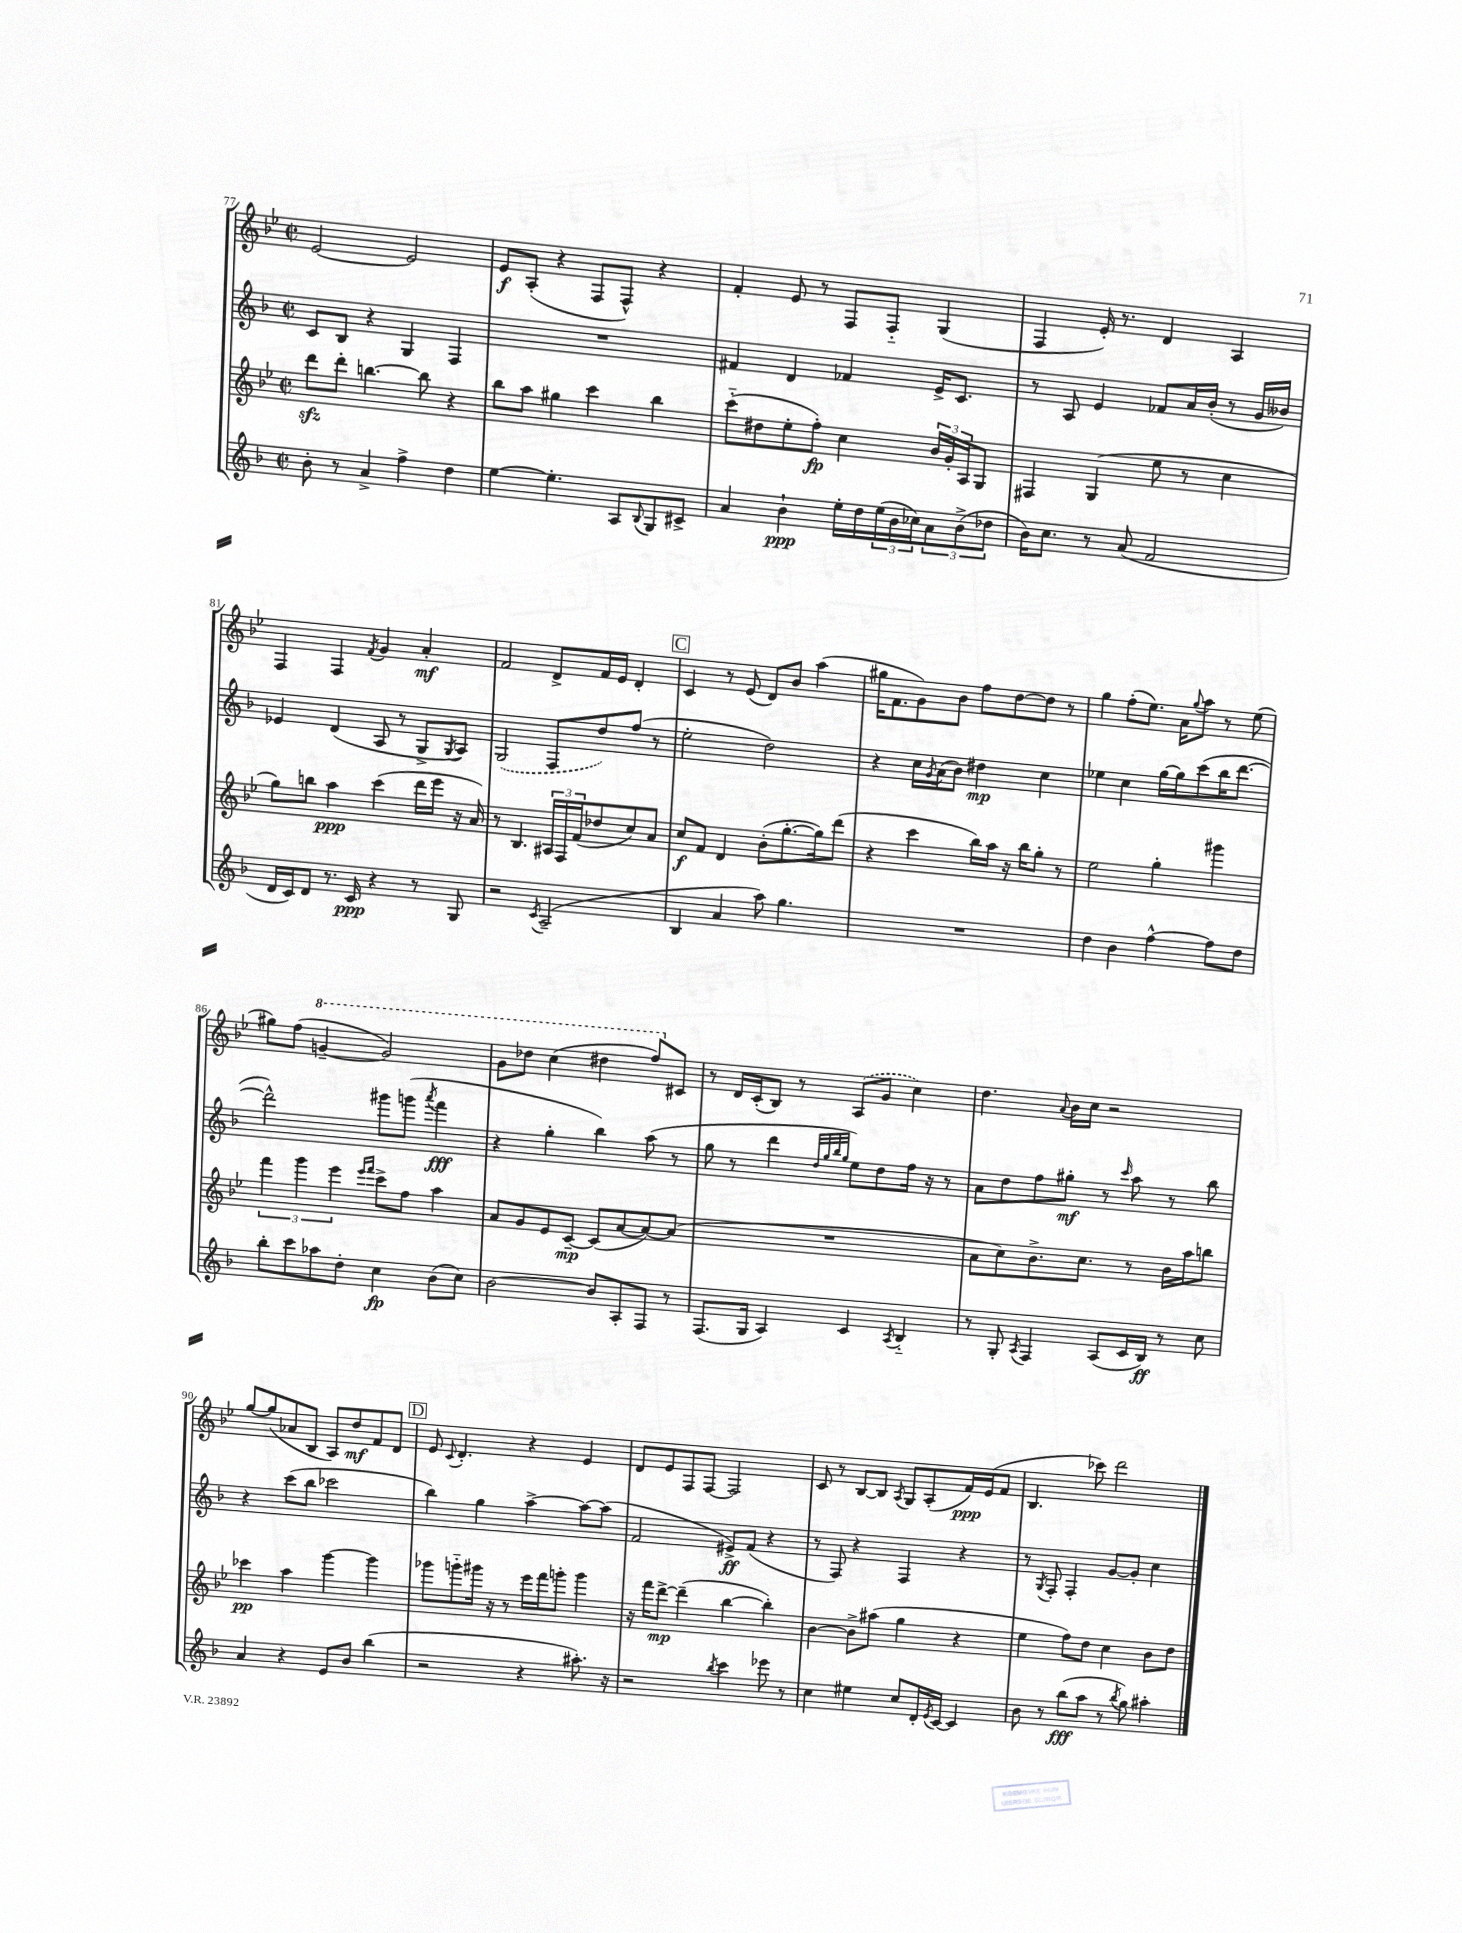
<<
\new StaffGroup <<
\new Staff = "s0" {
    \clef treble \key bes \major \defaultTimeSignature \time 2/2
    ees'2~ ees'2 |
    ees'8\f a8-.( r4 f8 f8-^) r4 |
    f'4-. ees'8 r8 f8 f8-_ g4( |
    f4 ees'16-.) r8. d'4 a4 |
    f4 f4 \acciaccatura { f'8 } g'4 a'4-.\mf |
    f'2 d'8-> f'16 ees'16 d'4-. |
    \mark \markup { \box "C" } c'4 r8 ees'8( d'8) bes'8 a''4( |
    gis''16 f'8. g'8) bes'8 f''8 d''8~ d''8 r8 |
    g''4 f''8-.( ees''8.) a'16 \appoggiatura { g''8 } a''8 r8 ees''8( |
    gis''8) f''8( \ottava #1 g''4~-- g''2) |
    g''8 des'''8 c'''4( dis'''4 f'''8) \ottava #0 cis'8 |
    r8 d'16 c'16-.( bes8) r8 \once \slurDashed a8( g'8 c''4) |
    d''4. \appoggiatura { a'8 } bes'16 c''16 r2 |
    g''8~ g''8( aes'8 bes8 a8) d''8\mf f'8 d'8 |
    \mark \markup { \box "D" } ees'8 \appoggiatura { c'8 } d'4.-. r4 ees'4 |
    d'8 ees'8 f8 f8~ f2 |
    c'8 r8 bes8~ bes8 \acciaccatura { a8 } g8 a8-.( f'16\ppp) ees'16( f'8 |
    bes4. ces'''8) d'''2 \bar "|." |
}
\new Staff = "s1" {
    \clef treble \key f \major \defaultTimeSignature \time 2/2
    c'8 bes8 r4 g4 f4 |
    R1 |
    fis'4 d'4 fes'4 e'16-> c'8. |
    r8 a8 e'4 fes'8 a'16 bes'16-.( r8 g'16 beses'16) |
    ees'4 d'4( a8 r8 g8-> \acciaccatura { g8 } a8) |
    \once \slurDashed g2( f8 d''8) f''8( r8 |
    \mark \markup { \box "C" } e''2-. d''2) |
    r4 c''16 \acciaccatura { g'8 } a'16( bes'8) dis''4\mp c''4 |
    ees''4 c''4 g''16~ g''16 c'''8( bes''16 d'''8.~ |
    d'''2-^) gis'''8 g'''8( \acciaccatura { a'''8 } f'''4\fff |
    r4 g''4-. bes''4) a''8( r8 |
    g''8 r8 d'''4 \grace { d''32 g''32 bes''32 g''32 } e''8) d''8 f''16 r16 r8 |
    a'8 d''8 f''8 gis''8-.\mf r8 \grace { c'''16 } a''8 r8 bes''8 |
    r4 c'''8( bes''8 ces'''2 |
    \mark \markup { \box "D" } bes''4) g''4 a''4~-> a''8~ a''8( |
    f'2 eis'8->\ff) f'8( r4 |
    r8 f8) r4 f4 r4 |
    r8 \acciaccatura { g8 } f8-. f4-. g'8~ g'8-. c''4 \bar "|." |
}
\new Staff = "s2" {
    \clef treble \key bes \major \defaultTimeSignature \time 2/2
    d'''8\sfz d'''8-. b''4.~ b''8 r4 |
    bes''8 a''8 gis''4 c'''4 bes''4 |
    c'''8-_( dis''8 ees''8-. f''8-.\fp) c''4 \tuplet 3/2 { bes'16 g'16-. a16 } g8 |
    fis4 g4( ees''8 r8 c''4 |
    g''8) b''8 a''4\ppp c'''4( d'''16 ees'''16 r16 a'16) |
    r8 bes4. \tuplet 3/2 { ais16 f16 f'16( } des''8 c''8) a'8 |
    \mark \markup { \box "C" } c''8\f f'8 d'4 bes'8-.( g''8.~-. g''16) d'''8( |
    r4 c'''4 bes''16) a''16 r16 bes''16 g''8-. r8 |
    ees''2 g''4-. gis'''4 |
    \tuplet 3/2 { f'''4 g'''4 ees'''4 } \grace { ees'''16 f'''16 } c'''8-> f''8 a''4 |
    a'8 g'8 ees'8 c'8~--\mp c'8( a'8~ a'8~) a'8( |
    R1 |
    a'8 c''8) bes'8.-> c''8. r8 bes'16 a''16 b''8 |
    ces'''4\pp a''4 g'''4~ g'''4 |
    \mark \markup { \box "D" } ges'''8 g'''8-_ gis'''16 r16 r8 ees'''16 f'''16 g'''8-. g'''4 |
    r16 f'''16 d'''8~->\mp d'''4--( bes''4~ bes''4-.) |
    bes'4~ bes'8-> ais''8( g''4 r4 |
    ees''4 f''8) d''8 c''4 bes'8 d''8 \bar "|." |
}
\new Staff = "s3" {
    \clef treble \key f \major \defaultTimeSignature \time 2/2
    bes'8-. r8 a'4-> f''4-> d''4 |
    e''4~ e''4.-. a8 \appoggiatura { bes8 } g8 cis'8-> |
    a'4 bes'4-!\ppp e''16-. d''16 \tuplet 3/2 { e''16( bes'16 ces''16) } \tuplet 3/2 { a'8 bes'8->( des''8 } |
    bes'16) c''8. r8 a'8( f'2 |
    d'16 c'16) d'8 r8. c'16\ppp r4 r8 g8 |
    r2 \acciaccatura { c'8 } a2--( |
    \mark \markup { \box "C" } bes4 a'4 a''8) g''4. |
    R1 |
    d''4 bes'4 f''4~-^ f''8 d''8 |
    bes''8-. c'''8 aes''8 d''8-. c''4\fp bes'8( c''8) |
    bes'2~ bes'8 a8-. f8 r8 |
    f8.( g16 a4) c'4 \acciaccatura { a8 } bes4-_ |
    r8 g8-. \acciaccatura { a8 } f4 a8( c'16 bes16\ff) r8 c''8 |
    a'4 r4 e'8 bes'8 bes''4( |
    \mark \markup { \box "D" } r2 r4 ais''8.-.) r16 |
    r2 \acciaccatura { bes''8 } c'''4 ees'''8 r8 |
    c''4 eis''4 c''8 d'16-. \acciaccatura { e'8 } c'16~ c'4 |
    bes'8 r8 bes''8\fff( a''8 r8 \acciaccatura { bes''8 } g''8) ais''4-. \bar "|." |
}
>>
>>
\layout { \context { \Score currentBarNumber = #77 } }
